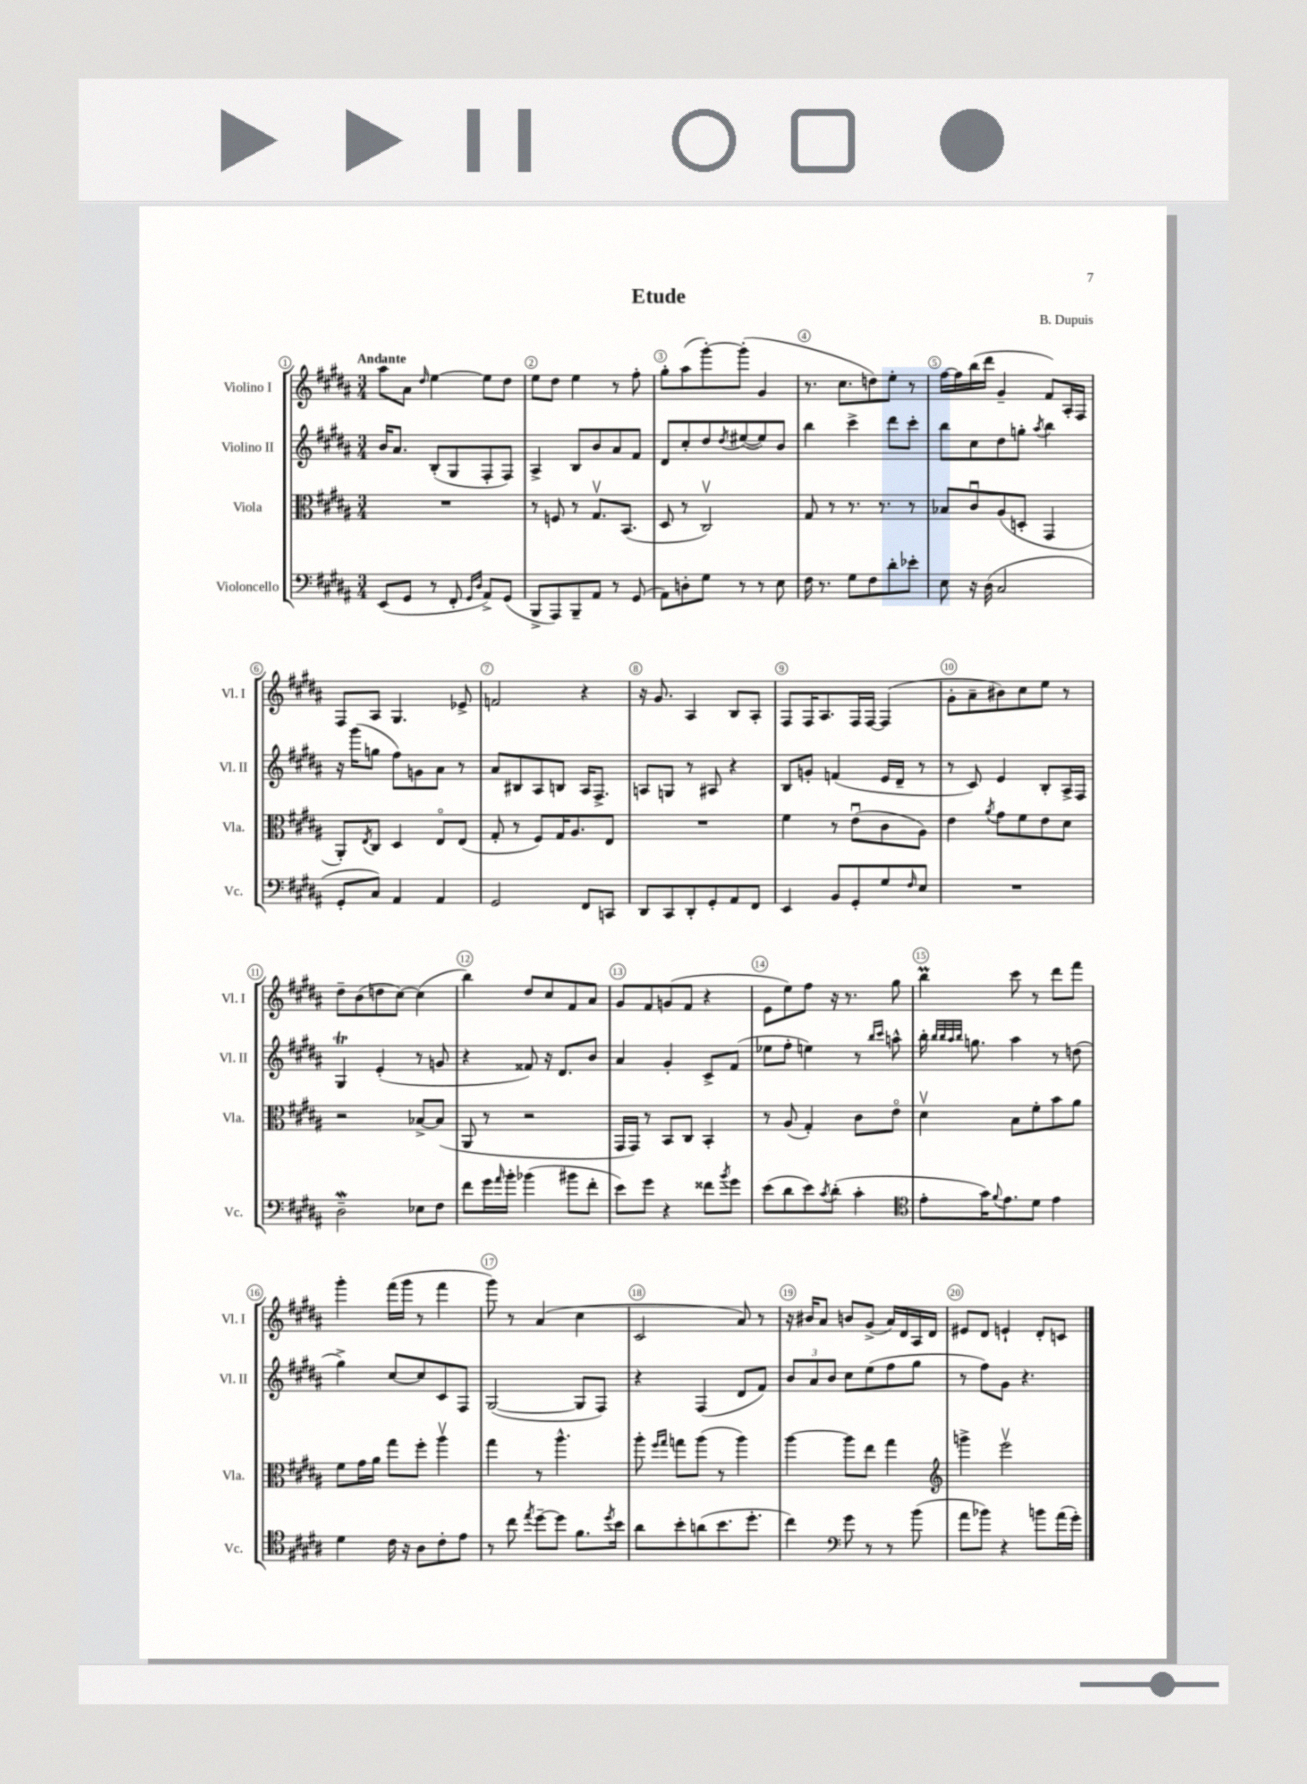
\header { title = "Etude" composer = "B. Dupuis" }
<<
\new StaffGroup <<
\new Staff = "s0" \with { instrumentName = "Violino I" shortInstrumentName = "Vl. I" } {
    \clef treble \key b \major \numericTimeSignature \time 3/4 \tempo "Andante"
    ais''8 ais'8 \grace { dis''16 } e''4~ e''8 dis''8 |
    e''8 dis''8 e''4 r8 fis''8-. |
    gis''8-. ais''8( gis'''8~-.) gis'''8-.( gis'4 |
    r8. cis''8. d''8) e''8-. r8 |
    fis''16~ fis''16 b''16( dis'''16 gis'4-- fis'8) ais16-. fis16 |
    fis8 ais8 gis4. ees'8-> |
    f'2 r4 |
    r16 gis'8. ais4 b8 ais8-. |
    fis8 fis16 ais8. fis16 fis16~ fis4( |
    gis'8-. ais'8-- bis'8) cis''8 e''8 r8 |
    dis''8-- b'8( d''8 cis''8~) cis''4( |
    b''4) dis''8 cis''8 fis'8 ais'8 |
    gis'8 fis'8 g'8( fis'8 r4 |
    e'8 e''8) fis''8 r16 r8. gis''8 |
    b''4\prall cis'''8 r8 dis'''8 fis'''8 |
    gis'''4-. fis'''16( gis'''16 r8 fis'''4 |
    gis'''8) r8 ais'4( cis''4 |
    cis'2 ais'8) r8 |
    r16 bis'16 ais'8 b'8 gis'8->( ais'16) dis'16 ais16 dis'16 |
    eis'8 dis'8 e'4-! dis'8-. c'8 \bar "|." |
}
\new Staff = "s1" \with { instrumentName = "Violino II" shortInstrumentName = "Vl. II" } {
    \clef treble \key b \major \numericTimeSignature \time 3/4
    b'16 ais'8. b8-.( gis8 fis8-. fis8) |
    ais4-> b8 b'8 ais'8 fis'8 |
    dis'8 cis''8-. dis''8 \acciaccatura { dis''8 } eis''8~( eis''8) b'8 |
    b''4 cis'''4-> dis'''8 cis'''8-. |
    b''8 cis''8 dis''8 g''8-. \acciaccatura { ais''8 } b''4 |
    r16 gis'''16( g''8 fis''8) g'8 ais'8 r8 |
    ais'8 bis8 ais8 b8 ais16 fis8.-> |
    a8 g8 r8 ais8 r4 |
    b8 g'8-. f'4( e'16 dis'16-- r8 |
    r8 cis'8) e'4 b8-. ais16-> fis16 |
    gis4\trill e'4-.( r8 g'8 |
    r4 fisis'8) r16 dis'8. b'8 |
    ais'4 gis'4-. cis'8-> fis'8( |
    ees''8 fis''8-. e''4) r8 \grace { b''16 cis'''16 } a''8-^ |
    b''16-. \grace { b''32 b''32 ais''32 b''32 } g''8. ais''4 r8 d''8( |
    gis''4->) cis''8~ cis''8 cis'8 fis8 |
    gis2~( gis8 fis8) |
    r4 fis4( dis'8 fis'8) |
    \tuplet 3/2 { b'8 ais'8 b'8 } cis''8 e''8( fis''8 gis''8 |
    r8 fis''8) gis'8 r4. \bar "|." |
}
\new Staff = "s2" \with { instrumentName = "Viola" shortInstrumentName = "Vla." } {
    \clef alto \key b \major \numericTimeSignature \time 3/4
    R2. |
    r8 f8 r8 gis8.\upbow b,8.( |
    dis8 r8 cis2\upbow) |
    gis8 r8 r8. r8. r8 |
    bes8 cis'8\downbow ais8( d8-. gis,4 |
    ais,8-.) \acciaccatura { e8 } cis8 dis4 e8\flageolet e8( |
    gis8-. r8 fis8) gis16 ais8. e8 |
    R2. |
    fis'4 r8 e'8\downbow( cis'8 ais8) |
    e'4 \acciaccatura { ais'8 } gis'8 fis'8 e'8 dis'8 |
    r2 bes8~-> bes8( |
    ais,8 r8 r2 |
    gis,16 gis,16) r8 b,8 cis8 b,4-. |
    r8 ais8( gis4-.) cis'8 e'8\flageolet |
    dis'4\upbow b8 fis'8-. b'8 ais'8 |
    fis'8 gis'16 ais'16 gis''8 fis''8-. ais''4\upbow |
    gis''4 r8 ais''4.-^ |
    ais''8-. \grace { fis''16 gis''16 } g''8 ais''8( r8 ais''4) |
    ais''4~ ais''8 e''8 gis''4 |
    \clef treble g'''4-> e'''2\upbow \bar "|." |
}
\new Staff = "s3" \with { instrumentName = "Violoncello" shortInstrumentName = "Vc." } {
    \clef bass \key b \major \numericTimeSignature \time 3/4
    e,8( gis,8 r8 fis,8-. \grace { gis,16 dis16 } ais,8->) gis,8( |
    b,,8-> ais,,8) b,,8-- ais,8 r8 gis,8( |
    ais,8) d8-. gis8 r8 r8 e8 |
    fis16 r8. gis8 fis8 dis'8-. ees'8-. |
    e8 r16 dis16( cis2 |
    gis,8-. cis8) ais,4 ais,4 |
    gis,2 fis,8 c,8 |
    dis,8 cis,8 dis,8-. gis,8-. ais,8 fis,8 |
    e,4 b,8 gis,8-. gis8 \grace { fis16 } e8 |
    R2. |
    dis2--\mordent ees8 fis8 |
    fis'8 gis'16 \grace { ais'16 } b'16-. bes'4( bis'8 fis'8-. |
    e'8) gis'8 r4 fisis'8 \acciaccatura { b'8 } gis'8 |
    e'8( dis'8 e'8) \acciaccatura { cis'8 } dis'8-.( cis'4-. |
    \clef tenor e'8-. gis'16) \appoggiatura { fis'8 } e'8. dis'8 e'4 |
    dis'4 cis'16 r16 ais8 cis'8-. e'8 |
    r8 cis''8 \acciaccatura { e''8 } dis''8~-- dis''8 fis'8. \acciaccatura { dis''8 } b'16 |
    ais'8 b'8-. a'8( b'8. dis''8.-. |
    cis''4) \clef bass gis'8 r8 r8 b'8( |
    ais'8 bes'8) r4 b'8 ais'16( gis'16-.) \bar "|." |
}
>>
>>
\layout { \context { \Score \override BarNumber.break-visibility = ##(#f #t #t) barNumberVisibility = #all-bar-numbers-visible \override BarNumber.stencil = #(make-stencil-circler 0.1 0.3 ly:text-interface::print) } }
